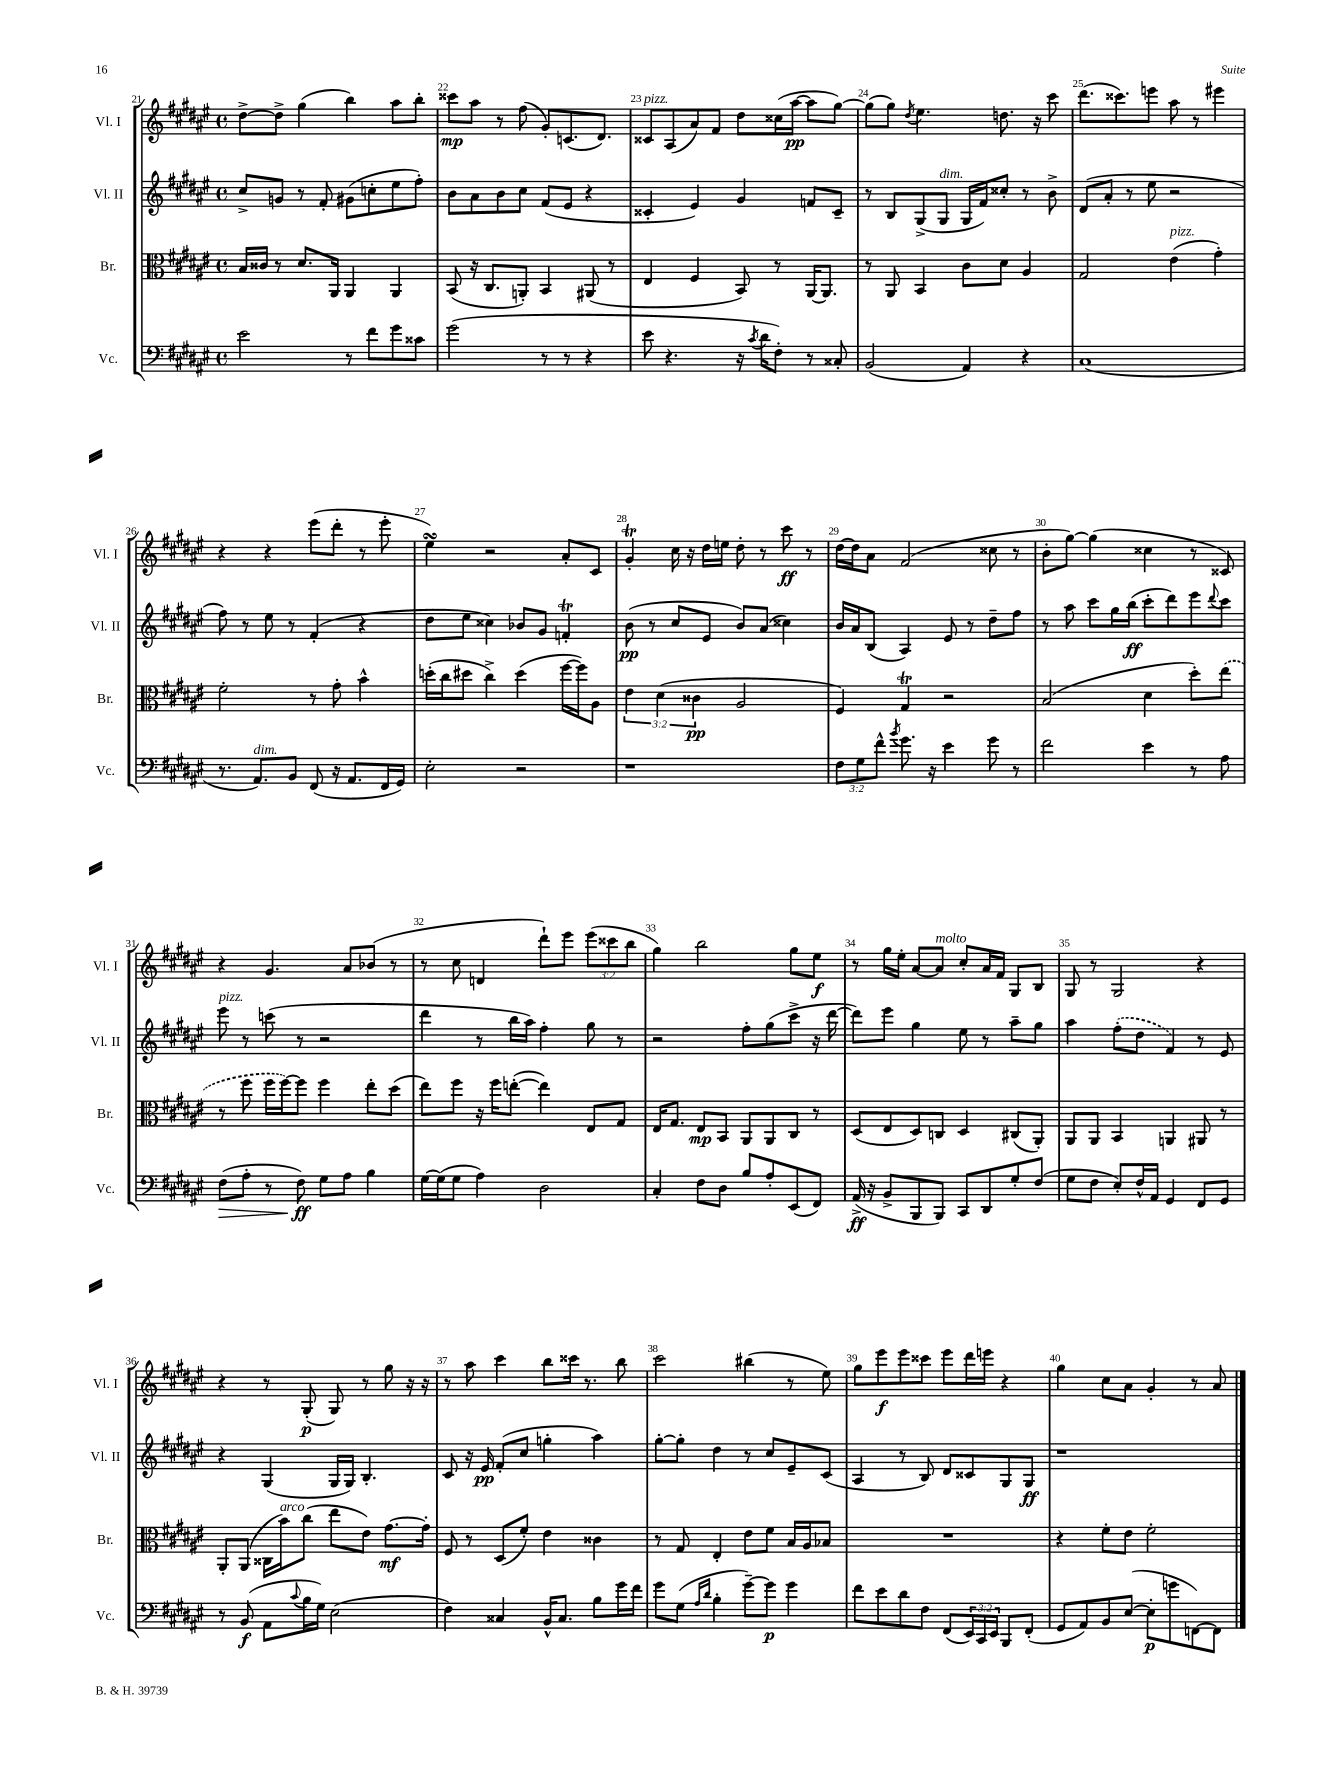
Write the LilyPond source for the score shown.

<<
\new StaffGroup <<
\new Staff = "s0" \with { instrumentName = "Vl. I" shortInstrumentName = "Vl. I" } {
    \clef treble \key fis \major \defaultTimeSignature \time 4/4 \override Staff.TupletNumber.text = #tuplet-number::calc-fraction-text
    dis''8~-> dis''8-> gis''4( b''4) ais''8 b''8-. |
    cisis'''8\mp ais''8 r8 fis''8( gis'8-.) c'8.( dis'8.) |
    cisis'8^\markup { \italic "pizz." } ais8( ais'8) fis'8 dis''8 cisis''16( ais''16~\pp ais''8 gis''8~) |
    gis''8( gis''8) \acciaccatura { dis''8 } eis''4. d''8. r16 cis'''8 |
    dis'''8.( cisis'''8.) e'''8 ais''8 r8 eis'''4 |
    r4 r4 eis'''8( dis'''8-. r8 eis'''8-. |
    eis''4\turn) r2 ais'8-. cis'8 |
    gis'4-.\trill cis''16 r16 dis''16 e''16 dis''8-. r8 cis'''8\ff r8 |
    dis''16~ dis''16 ais'8 fis'2( cisis''8 r8 |
    b'8-. gis''8~) gis''4( cisis''4 r8 cisis'8) |
    r4 gis'4. ais'8 bes'8( r8 |
    r8 cis''8 d'4 dis'''8-!) eis'''8 \tuplet 3/2 { eis'''8( cisis'''8 b''8 } |
    gis''4) b''2 gis''8 eis''8\f |
    r8 gis''16 eis''16-. ais'8~ ais'8^\markup { \italic "molto" } cis''8-. ais'16 fis'16 gis8 b8 |
    gis8 r8 gis2 r4 |
    r4 r8 gis8-.\p( gis8) r8 gis''8 r16 r16 |
    r8 ais''8 cis'''4 b''8 cisis'''16 r8. b''8 |
    cis'''2 bis''4( r8 eis''8) |
    gis''8 eis'''8\f eis'''8 cisis'''8 eis'''8 dis'''16 e'''16 r4 |
    gis''4 cis''8 ais'8 gis'4-. r8 ais'8 \bar "|." |
}
\new Staff = "s1" \with { instrumentName = "Vl. II" shortInstrumentName = "Vl. II" } {
    \clef treble \key fis \major \defaultTimeSignature \time 4/4
    cis''8-> g'8 r8 fis'8-. gis'8( c''8-. eis''8 fis''8-.) |
    b'8 ais'8 b'8 cis''8 fis'8( eis'8 r4 |
    cisis'4-. eis'4) gis'4 f'8 cisis'8-- |
    r8 b8 gis8->( gis8^\markup { \italic "dim." } gis16 fis'16) cisis''8-. r8 b'8-> |
    dis'8( ais'8-. r8 eis''8 r2 |
    fis''8) r8 eis''8 r8 fis'4-.( r4 |
    dis''8 eis''8 cisis''4) bes'8 gis'8 f'4-.\trill |
    b'8\pp( r8 cis''8 eis'8 b'8) ais'8( cisis''4) |
    b'16 ais'16 b8( ais4) eis'8 r8 dis''8-- fis''8 |
    r8 ais''8 cis'''8 gis''16 b''16\ff( cis'''8-. dis'''8) eis'''8 \appoggiatura { dis'''8 } cis'''8 |
    eis'''8^\markup { \italic "pizz." } r8 c'''8( r8 r2 |
    dis'''4 r8 b''16 ais''16) fis''4-. gis''8 r8 |
    r2 fis''8-. gis''8( cis'''8-> r16 dis'''16~ |
    dis'''8) eis'''8 gis''4 eis''8 r8 ais''8-- gis''8 |
    ais''4 \once \slurDashed fis''8-.( dis''8 fis'4) r8 eis'8 |
    r4 gis4( gis16 gis16) b4.-. |
    cis'8 r16 eis'16\pp fis'8-.( cis''8 g''4-. ais''4) |
    gis''8~-. gis''8-. dis''4 r8 cis''8 eis'8-- cis'8( |
    ais4 r8 b8) dis'8 cisis'8 gis8 gis8\ff |
    r1 \bar "|." |
}
\new Staff = "s2" \with { instrumentName = "Br." shortInstrumentName = "Br." } {
    \clef alto \key fis \major \defaultTimeSignature \time 4/4 \override Staff.TupletNumber.text = #tuplet-number::calc-fraction-text
    b16 cisis'16 r8 dis'8. ais,16 ais,4 ais,4 |
    b,8( r16 cis8. a,8-.) b,4 ais,8( r8 |
    eis4 fis4 b,8) r8 ais,16~ ais,8. |
    r8 ais,8 b,4 cis'8 dis'8 ais4 |
    gis2 eis'4^\markup { \italic "pizz." }( gis'4-.) |
    fis'2-. r8 gis'8-. b'4-^ |
    d''16-.( cis''16 dis''8 cis''4->) dis''4( fis''16~ fis''16) ais8 |
    \tuplet 3/2 { eis'4 dis'4( cisis'4\pp } ais2 |
    fis4) gis4\trill r2 |
    b2( dis'4 dis''8-.) \once \slurDashed eis''8( |
    r8 fis''8 fis''16 fis''16~) fis''8 fis''4 eis''8-. dis''8( |
    eis''8) fis''8 r16 fis''16 e''8~-.( e''4) eis8 gis8 |
    eis16 gis8. eis8\mp b,8 ais,8 ais,8 cis8 r8 |
    dis8( eis8 dis8) c8 dis4 cis8( ais,8-.) |
    ais,8 ais,8 b,4 a,4 ais,8 r8 |
    ais,8-. ais,8( cisis16 b'16^\markup { \italic "arco" }) cis''8( eis''8 eis'8) gis'8.~\mf gis'16-. |
    fis8 r8 dis8( fis'8-.) eis'4 cisis'4 |
    r8 gis8 eis4-. eis'8 fis'8 b16 ais16 bes8 |
    R1 |
    r4 fis'8-. eis'8 fis'2-. \bar "|." |
}
\new Staff = "s3" \with { instrumentName = "Vc." shortInstrumentName = "Vc." } {
    \clef bass \key fis \major \defaultTimeSignature \time 4/4 \override Staff.TupletNumber.text = #tuplet-number::calc-fraction-text
    eis'2 r8 fis'8 gis'8 cisis'8 |
    gis'2( r8 r8 r4 |
    eis'8 r4. r16 \acciaccatura { cis'8 } dis'16 fis8-.) r8 cisis8-. |
    b,2( ais,4) r4 |
    cis1( |
    r8. ais,8.^\markup { \italic "dim." }) b,8 fis,8( r16 ais,8. fis,16 gis,16) |
    eis2-. r2 |
    r1 |
    \tuplet 3/2 { fis8 gis8 fis'8-^ } \acciaccatura { b'8 } gis'8. r16 eis'4 gis'8 r8 |
    fis'2 eis'4 r8 ais8 |
    fis8\>( ais8-. r8 fis8\ff\!) gis8 ais8 b4 |
    gis16~ gis16( gis8 ais4) dis2 |
    cis4-. fis8 dis8 b8 ais8-. eis,8( fis,8) |
    ais,16->\ff( r16 b,8-> b,,8 b,,8) cis,8 dis,8 gis8-. fis8( |
    gis8 fis8 eis8-.) fis16-^ ais,16 gis,4 fis,8 gis,8 |
    r8 b,8\f( ais,8 \appoggiatura { cis'8 } b16 gis16) eis2( |
    fis4) cisis4 b,16-^ cisis8. b8 gis'16 fis'16 |
    gis'8 gis8( \grace { ais16 dis'16 } b4-. gis'8~--) gis'8\p gis'4 |
    fis'8 eis'8 dis'8 fis8 fis,8( \tuplet 3/2 { eis,16) cis,16 eis,16 } b,,8 fis,8-.( |
    gis,8 ais,8) b,8 eis8~( eis8-.\p g'8 f,8~) f,8 \bar "|." |
}
>>
>>
\layout { \context { \Score currentBarNumber = #21 \override BarNumber.break-visibility = ##(#f #t #t) barNumberVisibility = #all-bar-numbers-visible } }
